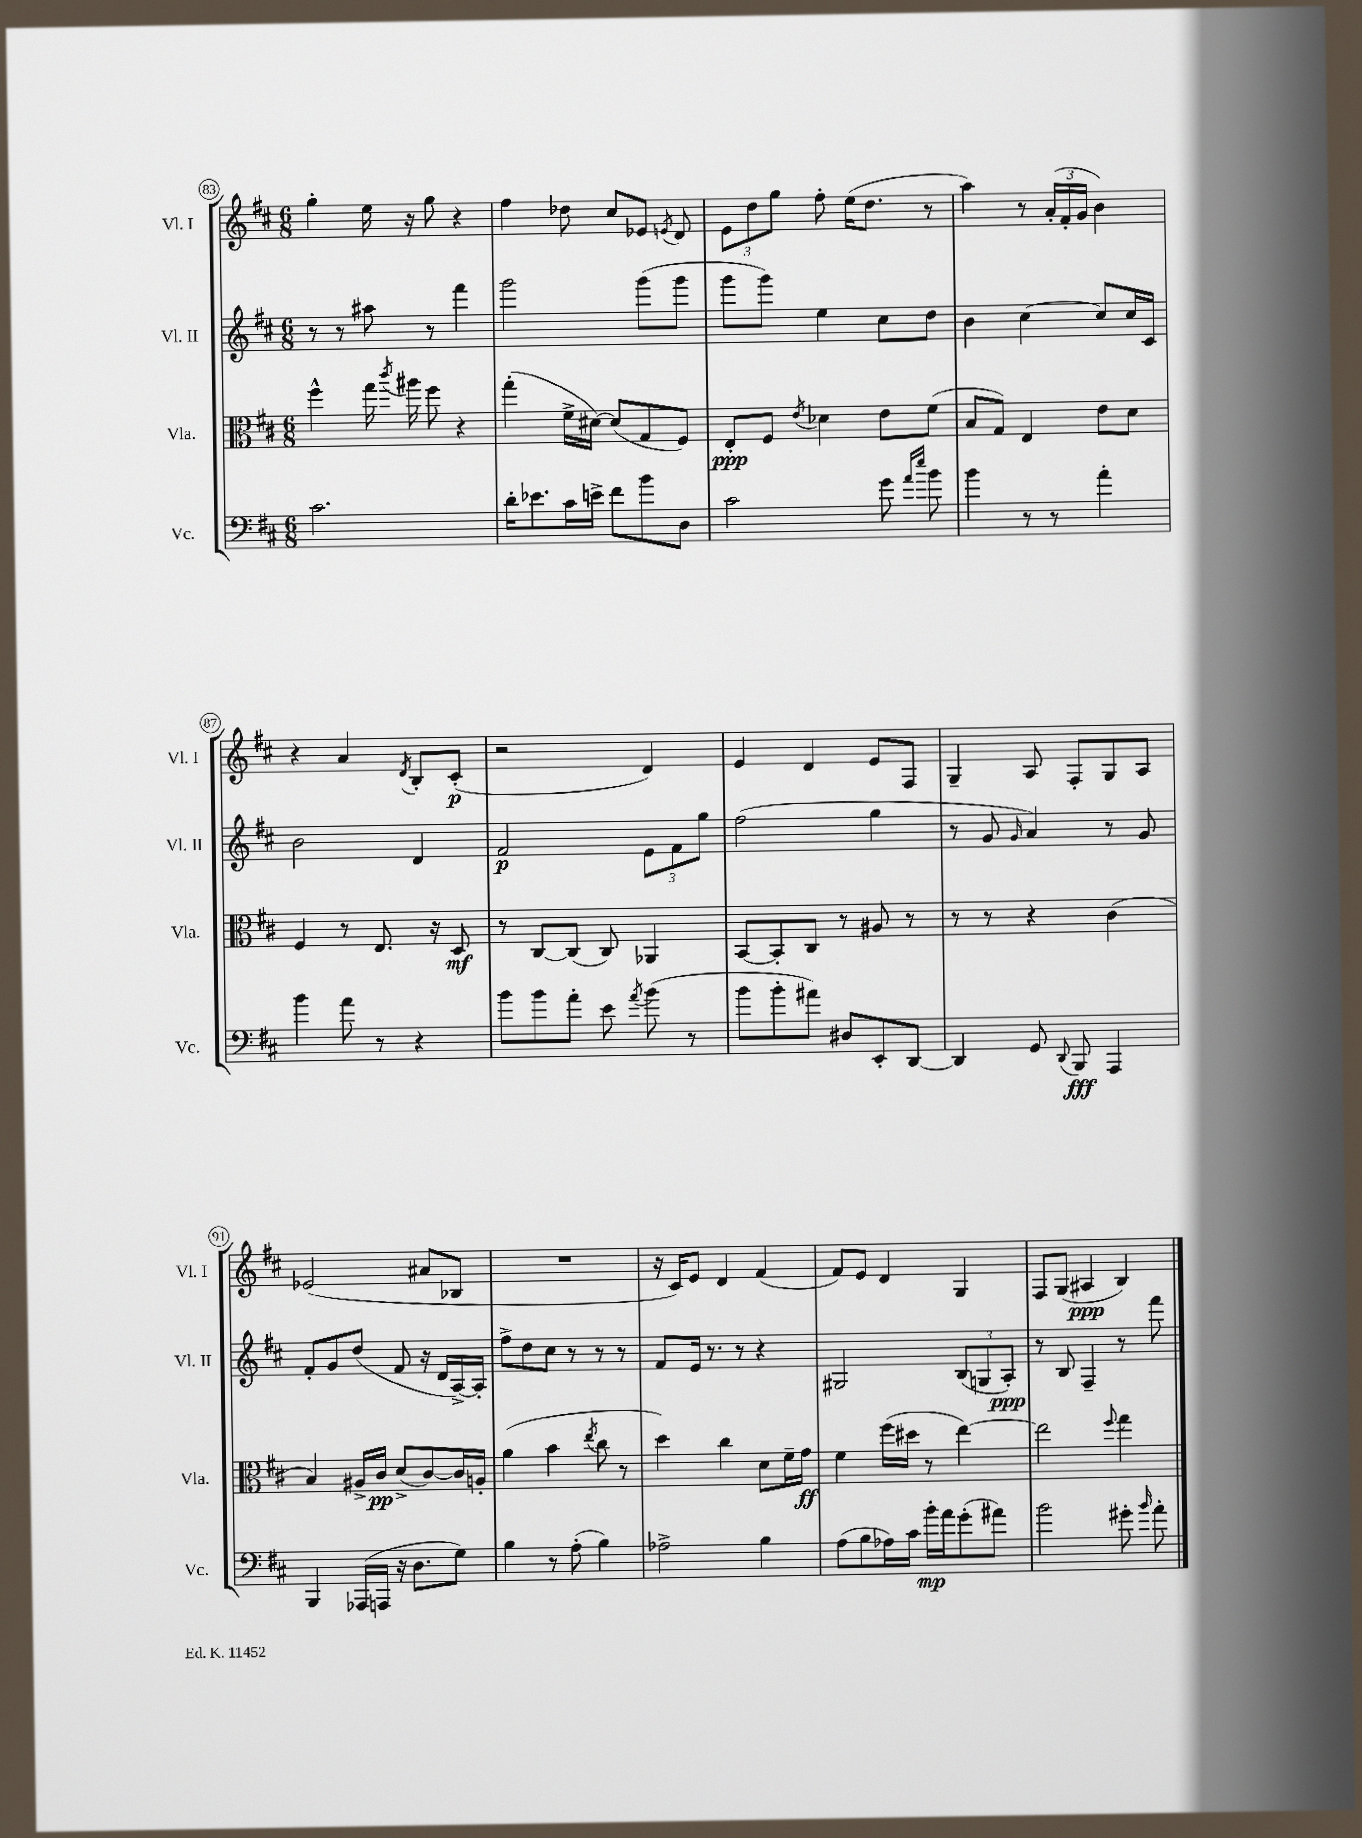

**kern	**kern	**kern	**kern
*staff4	*staff3	*staff2	*staff1
*clefF4	*clefC3	*clefG2	*clefG2
*k[f#c#]	*k[f#c#]	*k[f#c#]	*k[f#c#]
*M6/8	*M6/8	*M6/8	*M6/8
2.c#	4ff#^^	8r	4gg'
.	.	8r	.
.	16gg	8aa#	16ee
.	8qccc#	.	.
.	16aa#	.	16r
.	8ff#	8r	8gg
.	4r	4fff#	4r
=	=	=	=
16d'	(4gg'	2ggg	4ff#
8.e-	.	.	.
16c#	16f#^	.	8dd-
16e^	[16d#)	.	.
8f#	(8d#]	.	8cc#
8b	8G	(8ggg	8e-
.	.	.	8qe
8D	8F#)	8ggg	8d
=	=	=	=
2c#	8E'	8ggg	12e
.	.	.	12dd
.	8F#	8ggg)	.
.	.	.	12gg
.	8qe	.	.
.	4d-	4ee	8ff#'
.	.	.	(16ee
.	.	.	8.dd
8g	8e	8cc#	.
16qqa	.	.	.
16qqee	.	.	.
8b	(8f#	8dd	8r
=	=	=	=
4b	8B	4b	4aa)
.	8G)	.	.
8r	4E	[4cc#	8r
8r	.	.	(24a'
.	.	.	24f#'
.	.	.	24g
4a'	8e	8cc#]	4b)
.	8d	16cc#	.
.	.	16c#	.
=	=	=	=
4b	4F#	2b	4r
8a	8r	.	4a
8r	8.E	.	.
.	.	.	8qd
4r	.	4d	8B'
.	16r	.	.
.	8D	.	(8c#'
=	=	=	=
8b	8r	2f#	2r
8b	[8C#	.	.
8a'	(8C#]	.	.
8e	8C#)	.	.
8qa	.	.	.
(8b	4AA-	12e	4d)
.	.	12f#	.
8r	.	.	.
.	.	12gg	.
=	=	=	=
8b	[8BB	(2ff#	4e
8b'	8BB']	.	.
8a#)	8C#	.	4d
8D#	8r	.	.
8EE'	8A#	4gg	8e
[8DD	8r	.	8F#
=	=	=	=
4DD]	8r	8r	4G~
.	8r	8g	.
.	.	16qqg	.
8GG	4r	4a)	8A
8qqDD	.	.	.
8BBB	.	.	8F#'
4AAA	(4c#	8r	8G
.	.	8g	8A
=	=	=	=
4BBB	4B)	8f#'	(2e-
.	.	8g	.
(16AAA-	16A#^	(8dd	.
16AAA	16c#	.	.
16r	(8d^	8f#	.
8.D	.	.	.
.	[8c#)	16r	8a#
.	.	16d	.
8G)	16c#]	[16A^)	8B-
.	16A'	16A']	.
=	=	=	=
4B	(4a	8ff#^	2.r
.	.	8dd	.
8r	4b	8cc#	.
(8A'	.	8r	.
.	8qee	.	.
4B)	8cc#	8r	.
.	8r	8r	.
=	=	=	=
2A-^	4dd)	8f#	16r
.	.	.	16c#)
.	.	16e	8e
.	.	8.r	.
.	4cc#	.	4d
.	.	8r	.
4B	8d	4r	(4f#
.	16f#~	.	.
.	16g	.	.
=	=	=	=
(8A	4f#	2G#	8f#)
8B	.	.	8e
16A-)	(16ff#	.	4d
16c#	16dd#	.	.
16b'	8r	.	.
16a	.	.	.
(8g'	[4ee)	(12B	4G
.	.	12G	.
8a#)	.	.	.
.	.	12A')	.
=	=	=	=
2b	2ee]	8r	8F#
.	.	8B	(8G
.	.	4F#~	4A#
.	8qqff#	.	.
8g#'	4gg	8r	4B)
16qqb	.	.	.
8a'	.	8fff#	.
==	==	==	==
*-	*-	*-	*-
